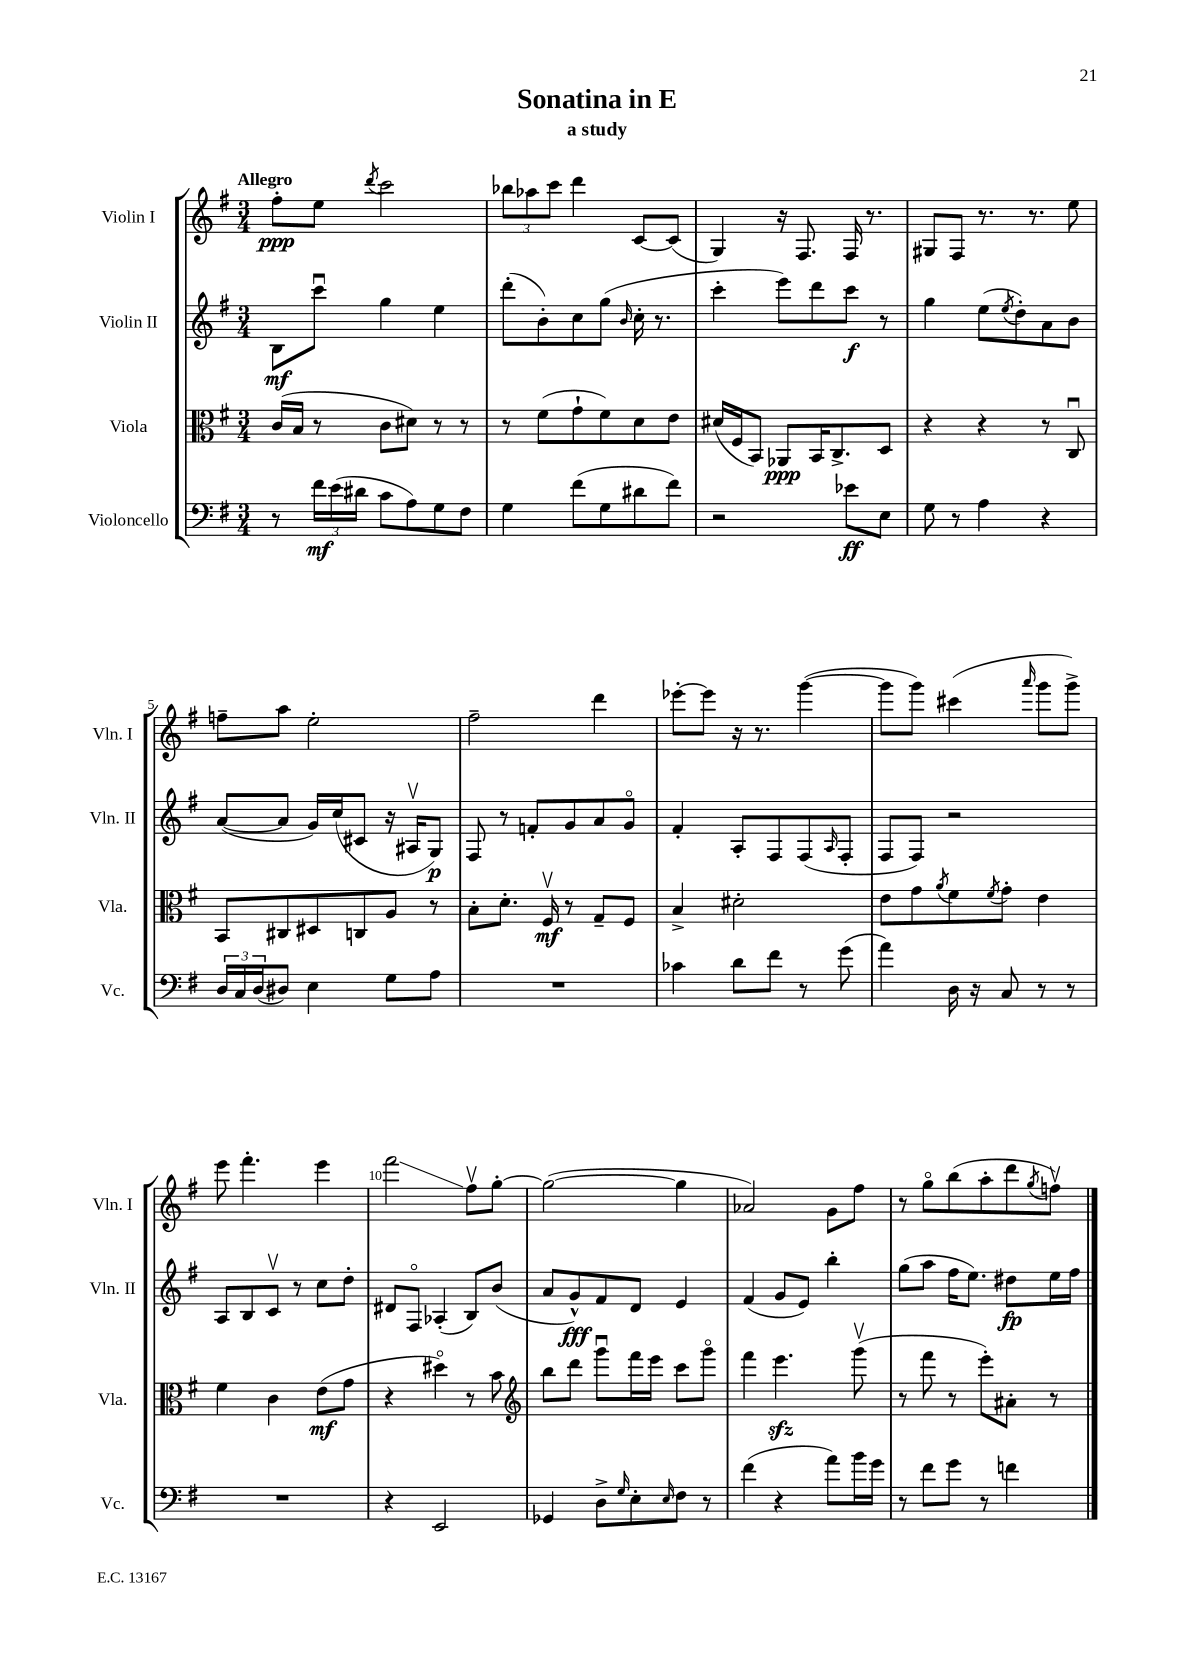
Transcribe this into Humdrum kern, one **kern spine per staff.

**kern	**kern	**kern	**kern
*staff4	*staff3	*staff2	*staff1
*clefF4	*clefC3	*clefG2	*clefG2
*k[f#]	*k[f#]	*k[f#]	*k[f#]
*M3/4	*M3/4	*M3/4	*M3/4
8r	(16c/LL	8B\L	8ff#'\L
.	16B/JJ	.	.
24f#\LL	8r	8cccu\J	8ee\J
(24e\	.	.	.
24d#\JJ	.	.	.
.	.	.	8qddd/
8c\L	8c\L	4gg\	2ccc\
8A\)	8d#\J)	.	.
8G\	8r	4ee\	.
8F#\J	8r	.	.
=	=	=	=
4G\	8r	(8ddd'\L	12bb-\L
.	.	.	12aa-\
.	(8f#\L	8b'\)	.
.	.	.	12ccc\J
(8f#\L	8g`\	8cc\	4ddd\
8G\	8f#\)	(8gg\J	.
.	.	16qqb/	.
8d#\	8d\	16cc'\	[8c/L
.	.	8.r	.
8f#\J)	8e\J	.	(8c/]J
=	=	=	=
2r	(16d#/LL	4ccc'\	4G/)
.	16F#/J	.	.
.	8BB/J)	.	.
.	8AA-/L	8eee\L)	16r
.	.	.	8.F#/
.	16BB/K	8ddd\	.
.	8.C^/	.	.
8e-\L	.	8ccc\J	16F#/
.	.	.	8.r
8E\J	8D/J	8r	.
=	=	=	=
8G\	4r	4gg\	8G#/L
8r	.	.	8F#/J
4A\	4r	(8ee\L	8.r
.	.	8qee/	.
.	.	8dd'\)	.
.	.	.	8.r
4r	8r	8a\	.
.	8Cu/	8b\J	8ee\
=	=	=	=
24D/LL	8BB/L	([8a/L	8ff~\L
24C/	.	.	.
(24D/J	.	.	.
8D#/J)	8C#/	8a/]J	8aa\J
4E\	8D#/	16g/LL)	2ee'\
.	.	(16cc/J	.
.	8C/	8c#/J	.
8G\L	8A/J	16r	.
.	.	16A#v/LK	.
8A\J	8r	8G/J)	.
=	=	=	=
2.r	8B'\L	8F#/	2ff#~\
.	8.d'\J	8r	.
.	.	8f'/L	.
.	16F#v/	.	.
.	8r	8g/	.
.	8G~/L	8a/	4ddd\
.	8F#/J	8go/J	.
=	=	=	=
4c-\	4B^/	4f#'/	[8eee-'\L
.	.	.	8eee-\]J
8d\L	2d#'\	8A'/L	16r
.	.	.	8.r
8f#\J	.	8F#/	.
8r	.	(8F#/	([4ggg\
.	.	16qqA/	.
(8g\	.	8F#'/J	.
=	=	=	=
4a\)	8e\L	8F#/L	8ggg\]L
.	8g\	8F#/J)	8ggg\J)
.	8qa/	.	.
16D\	8f#\	2r	(4ccc#\
16r	.	.	.
.	8qf#/	.	.
8C/	8g'\J	.	.
.	.	.	16qqaaa/
8r	4e\	.	8ggg\L
8r	.	.	8ggg^\J)
=	=	=	=
2.r	4f#\	8A/L	8eee\
.	.	8B/	4.fff#'\
.	4c\	8cv/J	.
.	.	8r	.
.	(8e\L	8cc\L	4eee\
.	8g\J	8dd'\J	.
=	=	=	=
4r	4r	8d#/L	2fff#\
.	.	8F#o/J	.
2EE/	4dd#o\)	(4A-'/	.
.	8r	8B/L)	8ff#v\L
.	8b\	(8b/J	[8gg'\J
=	=	=	=
*	*clefG2	*	*
4GG-/	8bb\L	8a/L	(2gg\_
.	8ddd\J	8g^^/)	.
8D^\L	8gggu\L	8f#/	.
16qqG/	.	.	.
8E'\	16fff#\L	8d/J	.
.	16eee\JJ	.	.
16qqE/	.	.	.
8F#\J	8ccc\L	4e/	4gg\]
8r	8gggo\J	.	.
=	=	=	=
(4f#\	4fff#\	(4f#/	2a-/)
4r	4.eee\	8g/L	.
.	.	8e/J)	.
8a\L)	.	4bb'\	8g\L
16b\L	(8gggv\	.	8ff#\J
16g\JJ	.	.	.
=	=	=	=
8r	8r	(8gg\L	8r
8f#\L	8fff#\	8aa\J	8ggo\L
8g\J	8r	16ff#\LK	(8bb\
.	.	8.ee\J)	.
8r	8eee'\L)	.	8aa'\
4f\	8a#'\J	8dd#\L	8ddd\
.	.	.	8qgg/
.	8r	16ee\L	8ffv\J)
.	.	16ff#\JJ	.
==	==	==	==
*-	*-	*-	*-
